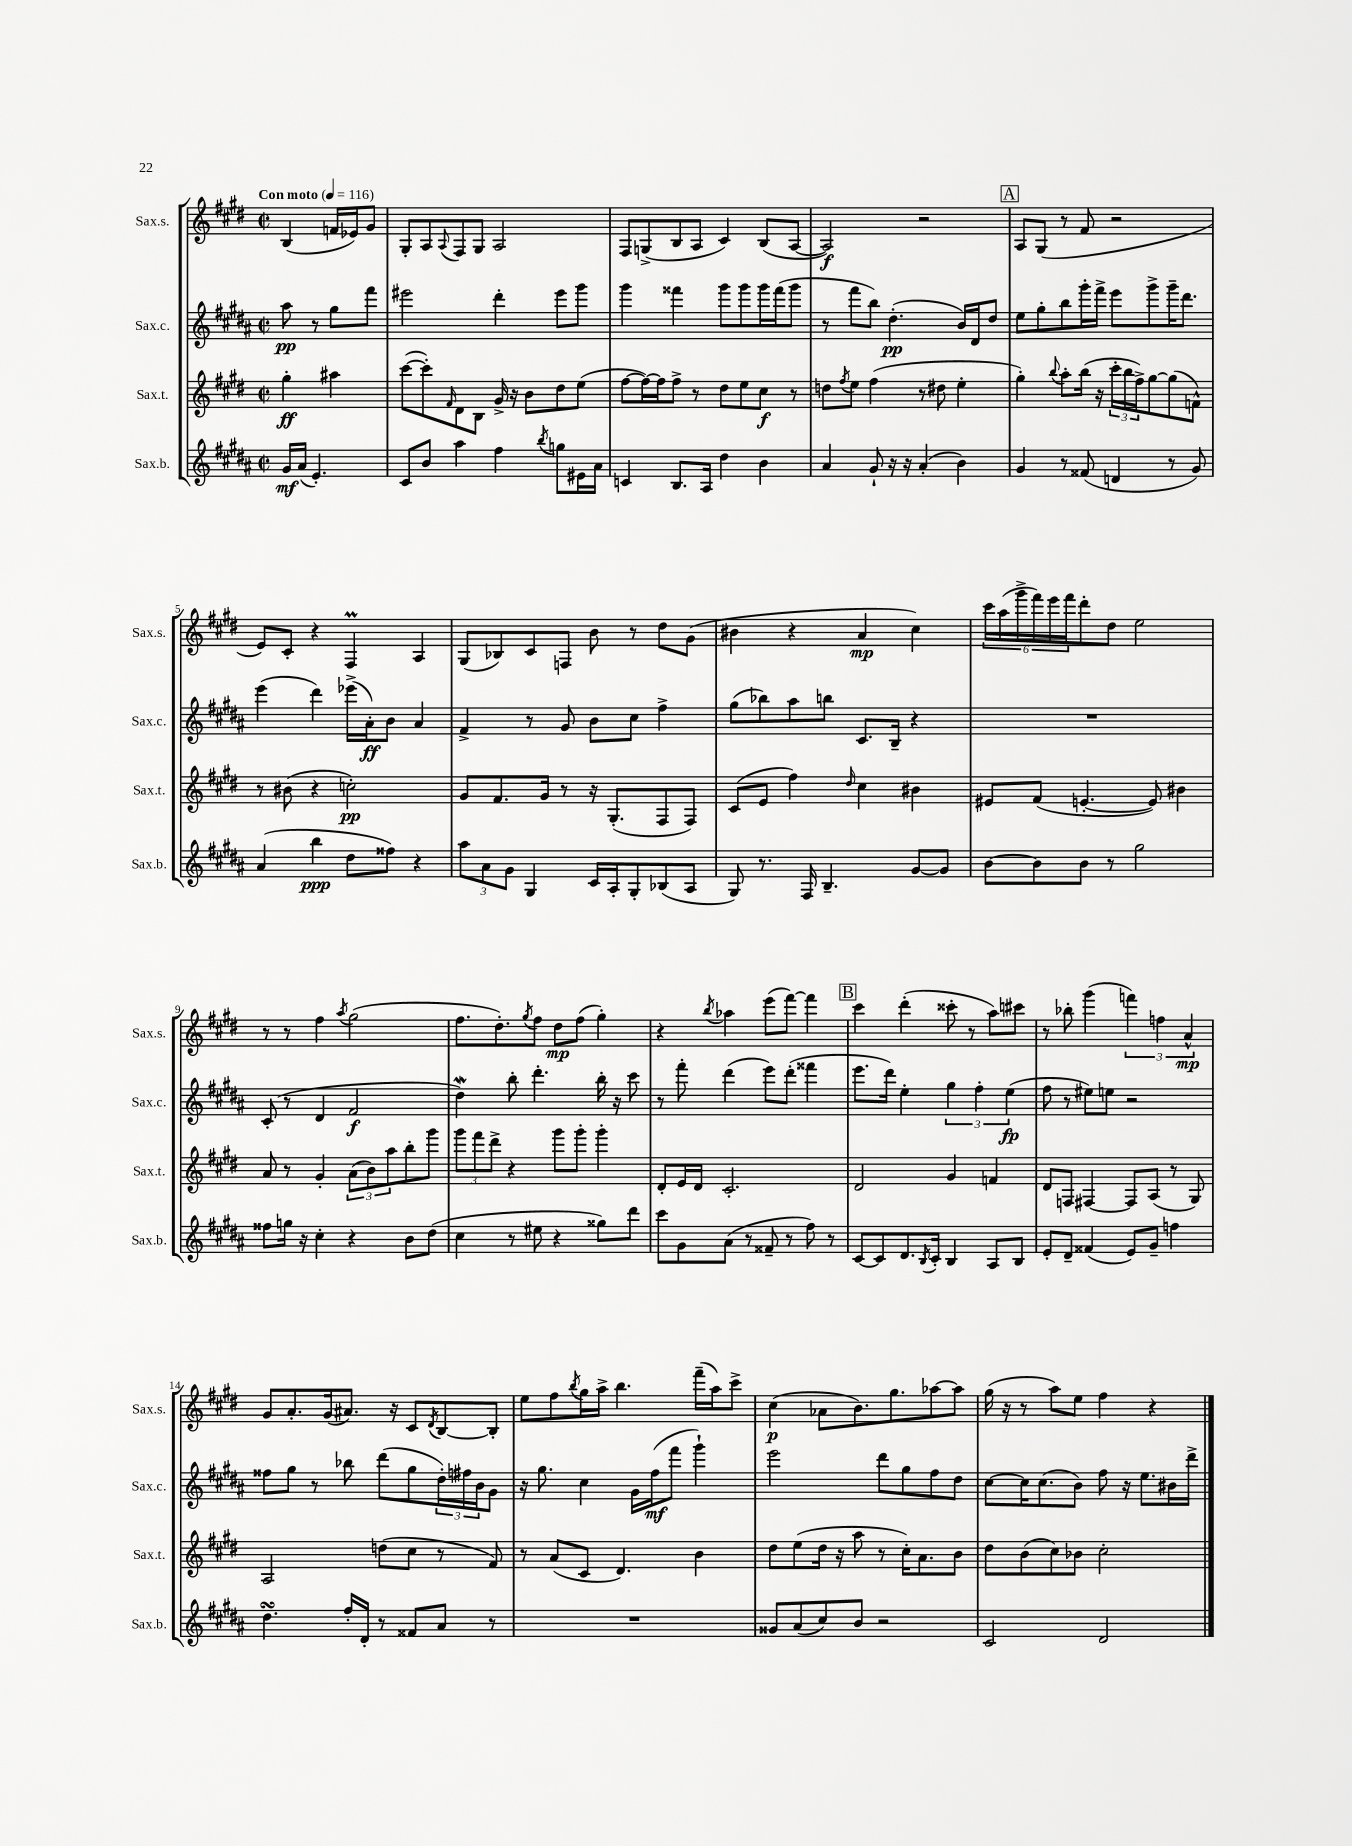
<<
\new StaffGroup <<
\new Staff = "s0" \with { instrumentName = "Sax.s." shortInstrumentName = "Sax.s." } {
    \clef treble \key e \major \defaultTimeSignature \time 2/2 \partial 2 \tempo "Con moto" 4 = 116
    b4( f'16 ees'16) gis'8 |
    gis8-. a8 \appoggiatura { a8 } fis8 gis8 a2 |
    fis8 g8->( b8 a8 cis'4) b8( a8~ |
    a2\f) r2 |
    \mark \markup { \box "A" } a8 gis8( r8 fis'8 r2 |
    e'8) cis'8-. r4 fis4\prall a4 |
    gis8( bes8) cis'8 f8 b'8 r8 dis''8 gis'8( |
    bis'4 r4 a'4\mp cis''4) |
    \tuplet 6/4 { cis'''16 a''16( gis'''16-> fis'''16) e'''16 fis'''16 } dis'''8-. dis''8 e''2 |
    r8 r8 fis''4 \acciaccatura { a''8 } gis''2( |
    fis''8. dis''8.-.) \acciaccatura { gis''8 } fis''8 dis''8\mp fis''8( gis''4-.) |
    r4 \acciaccatura { b''8 } aes''4 e'''8( fis'''8~) fis'''4 |
    \mark \markup { \box "B" } cis'''4 dis'''4-.( cisis'''8-. r8 a''8) cis'''8 |
    r8 bes''8-. gis'''4( \tuplet 3/2 { f'''4) f''4 a'4-^\mp } |
    gis'8 a'8.-. gis'16( ais'8.) r16 cis'8 \acciaccatura { dis'8 } b8~ b8-. |
    e''8 fis''8 \acciaccatura { b''8 } gis''16 a''16-> b''4. fis'''16--( a''16) cis'''8-> |
    cis''4\p( aes'8 b'8.) gis''8. aes''8~ aes''8 |
    gis''16( r16 r8 a''8) e''8 fis''4 r4 \bar "|." |
}
\new Staff = "s1" \with { instrumentName = "Sax.c." shortInstrumentName = "Sax.c." } {
    \clef treble \key b \major \defaultTimeSignature \time 2/2 \partial 2
    ais''8\pp r8 gis''8 fis'''8 |
    eis'''2 dis'''4-. eis'''8 gis'''8 |
    gis'''4 fisis'''4 gis'''8 gis'''8 gis'''16 fisis'''16( gis'''8 |
    r8 fis'''8 b''8) dis''4.-.\pp( b'16) dis'16 dis''8 |
    \mark \markup { \box "A" } e''8 gis''8-. b''8 gis'''16-. fis'''16-> e'''8 gis'''8-> gis'''16-- dis'''8. |
    e'''4( dis'''4) ees'''16->( ais'16-.\ff) b'8 ais'4 |
    fis'4-> r8 gis'8 b'8 cis''8 fis''4-> |
    gis''8( bes''8) ais''8 b''8 cis'8. b16-- r4 |
    R1 |
    cis'8-.( r8 dis'4 fis'2\f |
    dis''4\mordent) b''8-. dis'''4.-. b''16-. r16 cis'''8 |
    r8 fis'''8-. dis'''4( e'''8) dis'''8-.( fisis'''4 |
    \mark \markup { \box "B" } e'''8. dis'''16) e''4-. \tuplet 3/2 { gis''4 fis''4-. e''4\fp( } |
    fis''8 r8 eis''8) e''8 r2 |
    fisis''8 gis''8 r8 bes''8 dis'''8( gis''8 \tuplet 3/2 { dis''16-.) fis''16 b'16 } gis'8 |
    r16 gis''8. cis''4 gis'16 fis''16\mf( fis'''8 gis'''4-!) |
    e'''2 dis'''8 gis''8 fis''8 dis''8 |
    cis''8~ cis''16 cis''8.( b'8) fis''8 r16 e''8. bis'16 dis'''16-> \bar "|." |
}
\new Staff = "s2" \with { instrumentName = "Sax.t." shortInstrumentName = "Sax.t." } {
    \clef treble \key e \major \defaultTimeSignature \time 2/2 \partial 2
    gis''4-.\ff ais''4 |
    cis'''8~( cis'''8-.) \grace { fis'16 } dis'8 b8 gis'16-> r16 b'8 dis''8 e''8( |
    fis''8~ fis''16~) fis''16 fis''8-> r8 dis''8 e''8 cis''8\f r8 |
    d''8 \acciaccatura { fis''8 } e''8 fis''4( r8 dis''8 e''4-. |
    \mark \markup { \box "A" } gis''4-.) \appoggiatura { b''8 } a''8-. b''16( r16 \tuplet 3/2 { cis'''16-. b''16 fis''16->) } gis''8~ gis''8( f'8-^) |
    r8 bis'8( r4 c''2-.\pp) |
    gis'8 fis'8. gis'16 r8 r16 gis8.-.( fis8 fis8) |
    cis'8( e'8 fis''4) \grace { dis''16 } cis''4 bis'4 |
    eis'8 fis'8( e'4.~-. e'8) bis'4 |
    a'8 r8 gis'4-. \tuplet 3/2 { a'8( b'8) a''8 } b''8-. gis'''8 |
    \tuplet 3/2 { gis'''8 fis'''8 dis'''8-> } r4 gis'''8 gis'''8-. gis'''4-. |
    dis'8-. e'16 dis'16 cis'2.-. |
    \mark \markup { \box "B" } dis'2 gis'4 f'4 |
    dis'8 f8 fis4~ fis8 a8( r8 gis8) |
    a2 d''8( cis''8 r8 fis'8) |
    r8 a'8( cis'8 dis'4.) b'4 |
    dis''8 e''8( dis''16 r16 a''8 r8 cis''16-.) a'8. b'8 |
    dis''8 b'8( cis''8) bes'8 cis''2-. \bar "|." |
}
\new Staff = "s3" \with { instrumentName = "Sax.b." shortInstrumentName = "Sax.b." } {
    \clef treble \key b \major \defaultTimeSignature \time 2/2 \partial 2
    gis'16\mf ais'16( e'4.-.) |
    cis'8 b'8 ais''4 fis''4 \acciaccatura { b''8 } g''8 eis'16 ais'16 |
    c'4 b8. ais16 dis''4 b'4 |
    ais'4 gis'8-! r16 r16 ais'4-.( b'4) |
    \mark \markup { \box "A" } gis'4 r8 fisis'8( d'4 r8 gis'8) |
    ais'4( b''4\ppp dis''8 fisis''8) r4 |
    \tuplet 3/2 { ais''8 ais'8 gis'8 } gis4 cis'16 ais16-. gis8-. bes8( ais8 |
    gis8) r8. fis16 b4.-- gis'8~ gis'8 |
    b'8~ b'8 b'8 r8 gis''2 |
    fisis''8 g''16 r16 cis''4-. r4 b'8 dis''8( |
    cis''4 r8 eis''8 r4 gisis''8) dis'''8 |
    cis'''8 gis'8 ais'8( r8 fisis'8-- r8 fis''8) r8 |
    \mark \markup { \box "B" } cis'8~ cis'8 dis'8. \acciaccatura { b8 } cis'16-. b4 ais8 b8 |
    e'8-. dis'8-- fisis'4( e'8) gis'8-- f''4 |
    dis''4.\turn fis''16-. dis'16-. r8 fisis'8 ais'8 r8 |
    R1 |
    gisis'8 ais'8( cis''8) b'8 r2 |
    cis'2 dis'2 \bar "|." |
}
>>
>>
